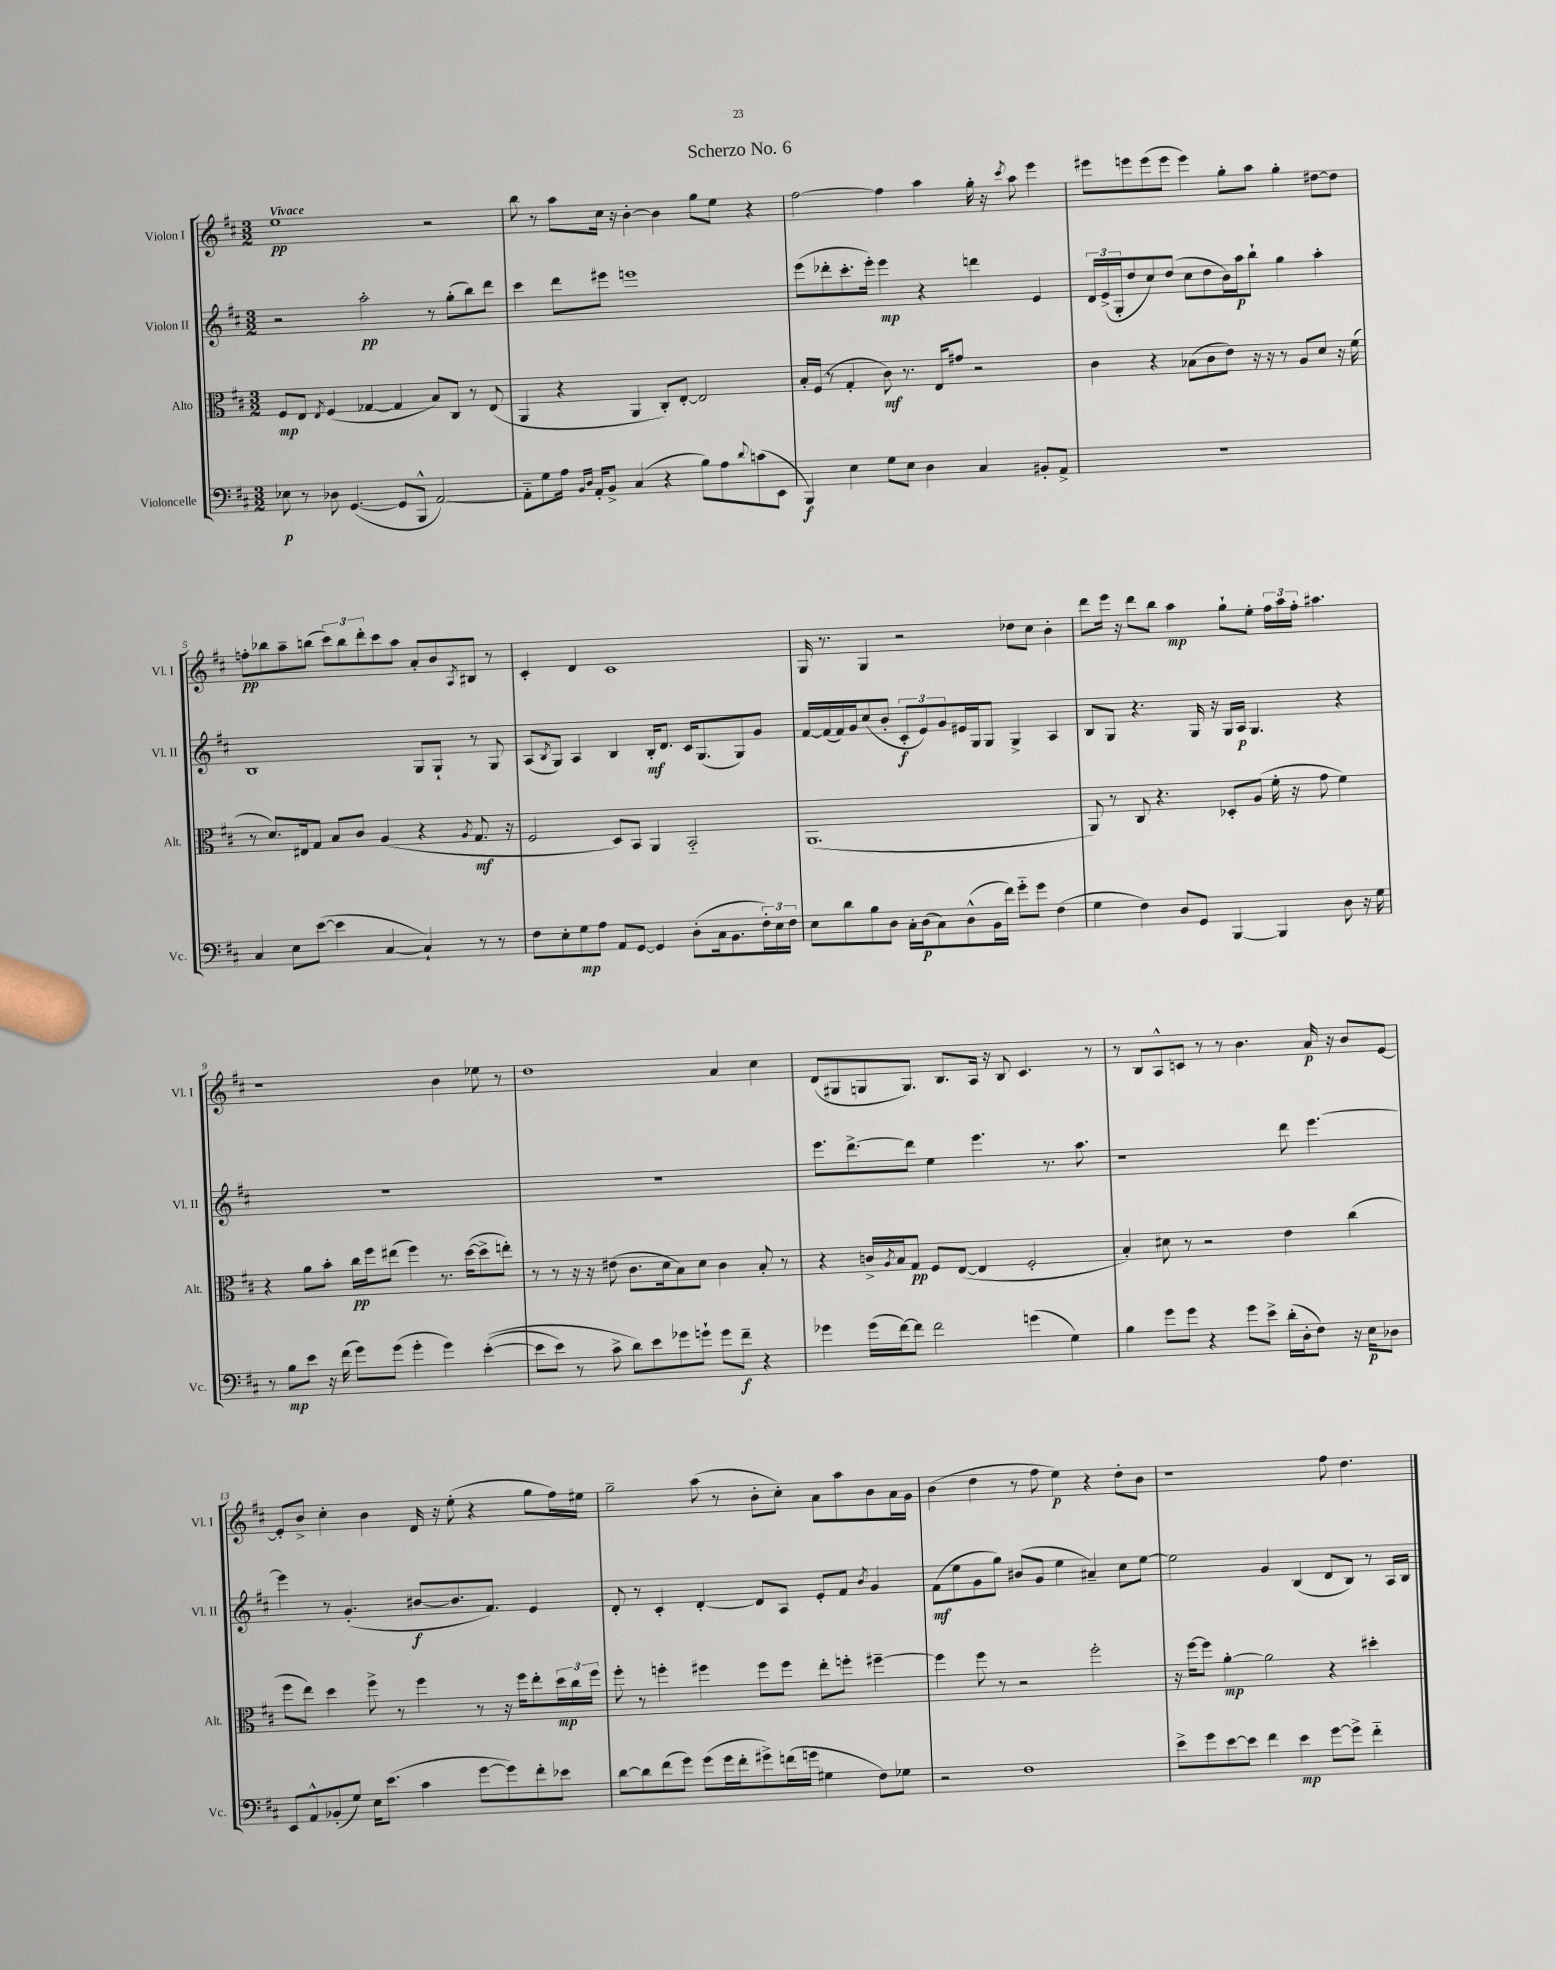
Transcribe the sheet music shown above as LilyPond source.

\header { title = "Scherzo No. 6" }
<<
\new StaffGroup <<
\new Staff = "s0" \with { instrumentName = "Violon I" shortInstrumentName = "Vl. I" } {
    \clef treble \key d \major \numericTimeSignature \time 3/2 \tempo "Vivace"
    e''1\pp r2 |
    b''8 r8 a''8 cis''16 r16 b'4~-. b'4 g''8 e''8 r4 |
    fis''2~ fis''4 a''4 g''16-. r16 \acciaccatura { cis'''8 } a''8 e'''4 |
    eis'''8 e'''8 e'''8( e'''8 e'''4) g''8-. a''8 g''4-. dis''8~ dis''8 |
    f''8-.\pp bes''8 a''8-- b''8( \tuplet 3/2 { cis'''8) b''8 d'''8-. } cis'''8 a''8 a'8-. b'8 \acciaccatura { a8 } bis8 r8 |
    cis'4-. d'4 cis'1 |
    g16 r8. g4 r2 des''8 cis''8 b'4-. |
    d'''8 e'''16 r16 d'''8 b''8 a''4\mp g''8-! e''8-. \tuplet 3/2 { fis''16 a''16 fis''16-. } ais''4. |
    r1 b'4 ees''8 r8 |
    d''1 a'4 cis''4 |
    d'8( gis8 g8 g8.) b8. a16 r16 b8 cis'4. r8 |
    r8 b8 a8-^ c'8 r8 r8 b'4. a'16\p r16 b'8 e'8~ |
    e'8-. b'8-> cis''4-. b'4 d'16 r16 e''8-.( r4 g''8 fis''16) eis''16 |
    g''2-- a''8( r8 b'8-. cis''8-.) a'8 a''8 b'8 a'16 g'16 |
    b'4( d''4 r8 fis''8 e''4\p) r4 d''8-. b'8 |
    r1 fis''8 d''4. \bar "|." |
}
\new Staff = "s1" \with { instrumentName = "Violon II" shortInstrumentName = "Vl. II" } {
    \clef treble \key d \major \numericTimeSignature \time 3/2
    r2 a''2-.\pp r8 g''8-.( b''8) d'''8 |
    cis'''4 d'''8 eis'''8 e'''1 |
    e'''8( des'''8-. cis'''8.-. e'''16-.) e'''4\mp r4 d'''4 e'4 |
    \tuplet 3/2 { d'16 e'16->( g16-. } d''8 cis''8) d''8( cis''8 d''8 b'16) a''16\p b''8-! g''4 a''4-. |
    b1 g8 g8-! r8 g8 |
    a8( \acciaccatura { b8 } g8) a4 b4 b16-.\mf d'8. cis'16 g8.( g8) g'8 |
    fis'16~ fis'16( fis'16) g'16 cis''8( b'8-. \tuplet 3/2 { cis'8-.\f e'8) g'8 } eis'16 g16 g8 g4-> a4 |
    b8 g8 r4. g16 r16 g16 a16\p g4. r4 |
    R1. |
    R1. |
    e'''8. d'''8.~-> d'''8 e''4 e'''4. r8. a''8. |
    r1 d'''8 e'''4.~ |
    e'''4 r8 g'4.-.( bis'8~\f bis'8. fis'8.) e'4 |
    d'8-. r8 cis'4-. d'4~-. d'8 a8 e'8-. fis'8 \acciaccatura { b'8 } g'4 |
    fis'8\mf( e''8 g'8 g''8) bis'8( g'8 e''4 ais'4--) cis''8 e''8~ |
    e''2 g'4 b4( d'8 b8) r8 a16 b16 \bar "|." |
}
\new Staff = "s2" \with { instrumentName = "Alto" shortInstrumentName = "Alt." } {
    \clef alto \key d \major \numericTimeSignature \time 3/2
    fis8\mp e8 \acciaccatura { e8 } fis4( ges4~ ges4 b8) cis8 r8 e8( |
    a,4 r4 a,4 cis8-.) e8~-. e2 |
    b16-. fis16( r8 g4-. cis'8\mf) r8. e16 gis'8 r2 |
    cis'4 r4 bes8( cis'8 e'8) r16 r16 r8 a8 d'8 r16 fis'16( |
    r8 d'8.) eis16 g8 b8 cis'8 a4( r4 \acciaccatura { a8 } g8.\mf r16 |
    fis2 d8) b,8 a,4 b,2-_ |
    a,1.( |
    a,8) r8 cis8 r4. des8-. a8( fis'16-. r16 g'8 fis'4) |
    r4 a'8 b'8-. cis''16\pp fis''16 eis''8( fis''4) r8. d''16~( d''8-> e''8-.) |
    r8 r8 r16 r16 eis'8( cis'8. d'16 b8) d'8 cis'4 b8-. r8 |
    r4 c'16-> \acciaccatura { a8 } b16 g8\pp fis8 e8~( e4 fis2-. |
    b4-.) dis'8 r8 r2 e'4 cis''4( |
    fis''8 e''8) d''4 fis''8-> r8 fis''4 r8 r16 fis''16 e''8-. \tuplet 3/2 { d''16\mp cis''16 fis''16 } |
    fis''8-. r8 f''4-. fis''4 fis''8 fis''8 e''8-. f''8-. fis''4~-- |
    fis''4 fis''8 r8 r2 fis''2-. |
    r16 fis''16~ fis''8 a'4~-.\mp a'2 r4 dis''4-. \bar "|." |
}
\new Staff = "s3" \with { instrumentName = "Violoncelle" shortInstrumentName = "Vc." } {
    \clef bass \key d \major \numericTimeSignature \time 3/2
    ees8\p r8 des8 g,4.~( g,8 b,,8-^ a,2~) |
    a,8-_ g8 a16 \grace { b,16 d16 } a,16-. b,8-> cis4( r4 b8) a8 \appoggiatura { d'8 } c'8( e,8 |
    b,,4\f) e4 g8 e8 d4 cis4 bis,8-. a,8-> |
    R1. |
    cis4 e8 e'8~( e'4 cis4~ cis4-!) r8 r8 |
    fis8 e8-. g8\mp a8 a,8 g,8~ g,4 d8-.( cis16 b,8. \tuplet 3/2 { fis16-.) e16 fis16 } |
    e8 d'8 b8 d8 cis16-. d16\p( cis8) d8-^( b,16 fis'16) g'8-_ g'8 fis4( |
    g4 fis4) d8 g,8 b,,4~ b,,4 d8 r16 g16 |
    r8 b8\mp e'8 r16 fis'16( g'8) g'8( g'4-. g'4) e'4~-.(\( |
    e'8 e'8) r8 cis'8-> d'8\) e'8 ges'8 g'8-! g'8 fis'8--\f r4 |
    ges'4 ges'16( fis'16~) fis'8 fis'2 g'4( g4) |
    b4 g'8 g'8 r4 g'8 e'8-> d'16-.( d16-. fis8) r16 e16\p des8 |
    e,8 a,8-^ bes,8-.( g8) e16 e'8.( cis'4 g'8~ g'8) fis'8-. ees'8 |
    d'8~ d'8 fis'8( g'8) g'8( g'16 fis'16-. gis'8->) f'16( g'16 gis4 fis8) ges8 |
    r2 fis1 |
    e'8-> g'8 e'8~ e'8 fis'4 e'4\mp g'8~ g'8-> fis'4-_ \bar "|." |
}
>>
>>
